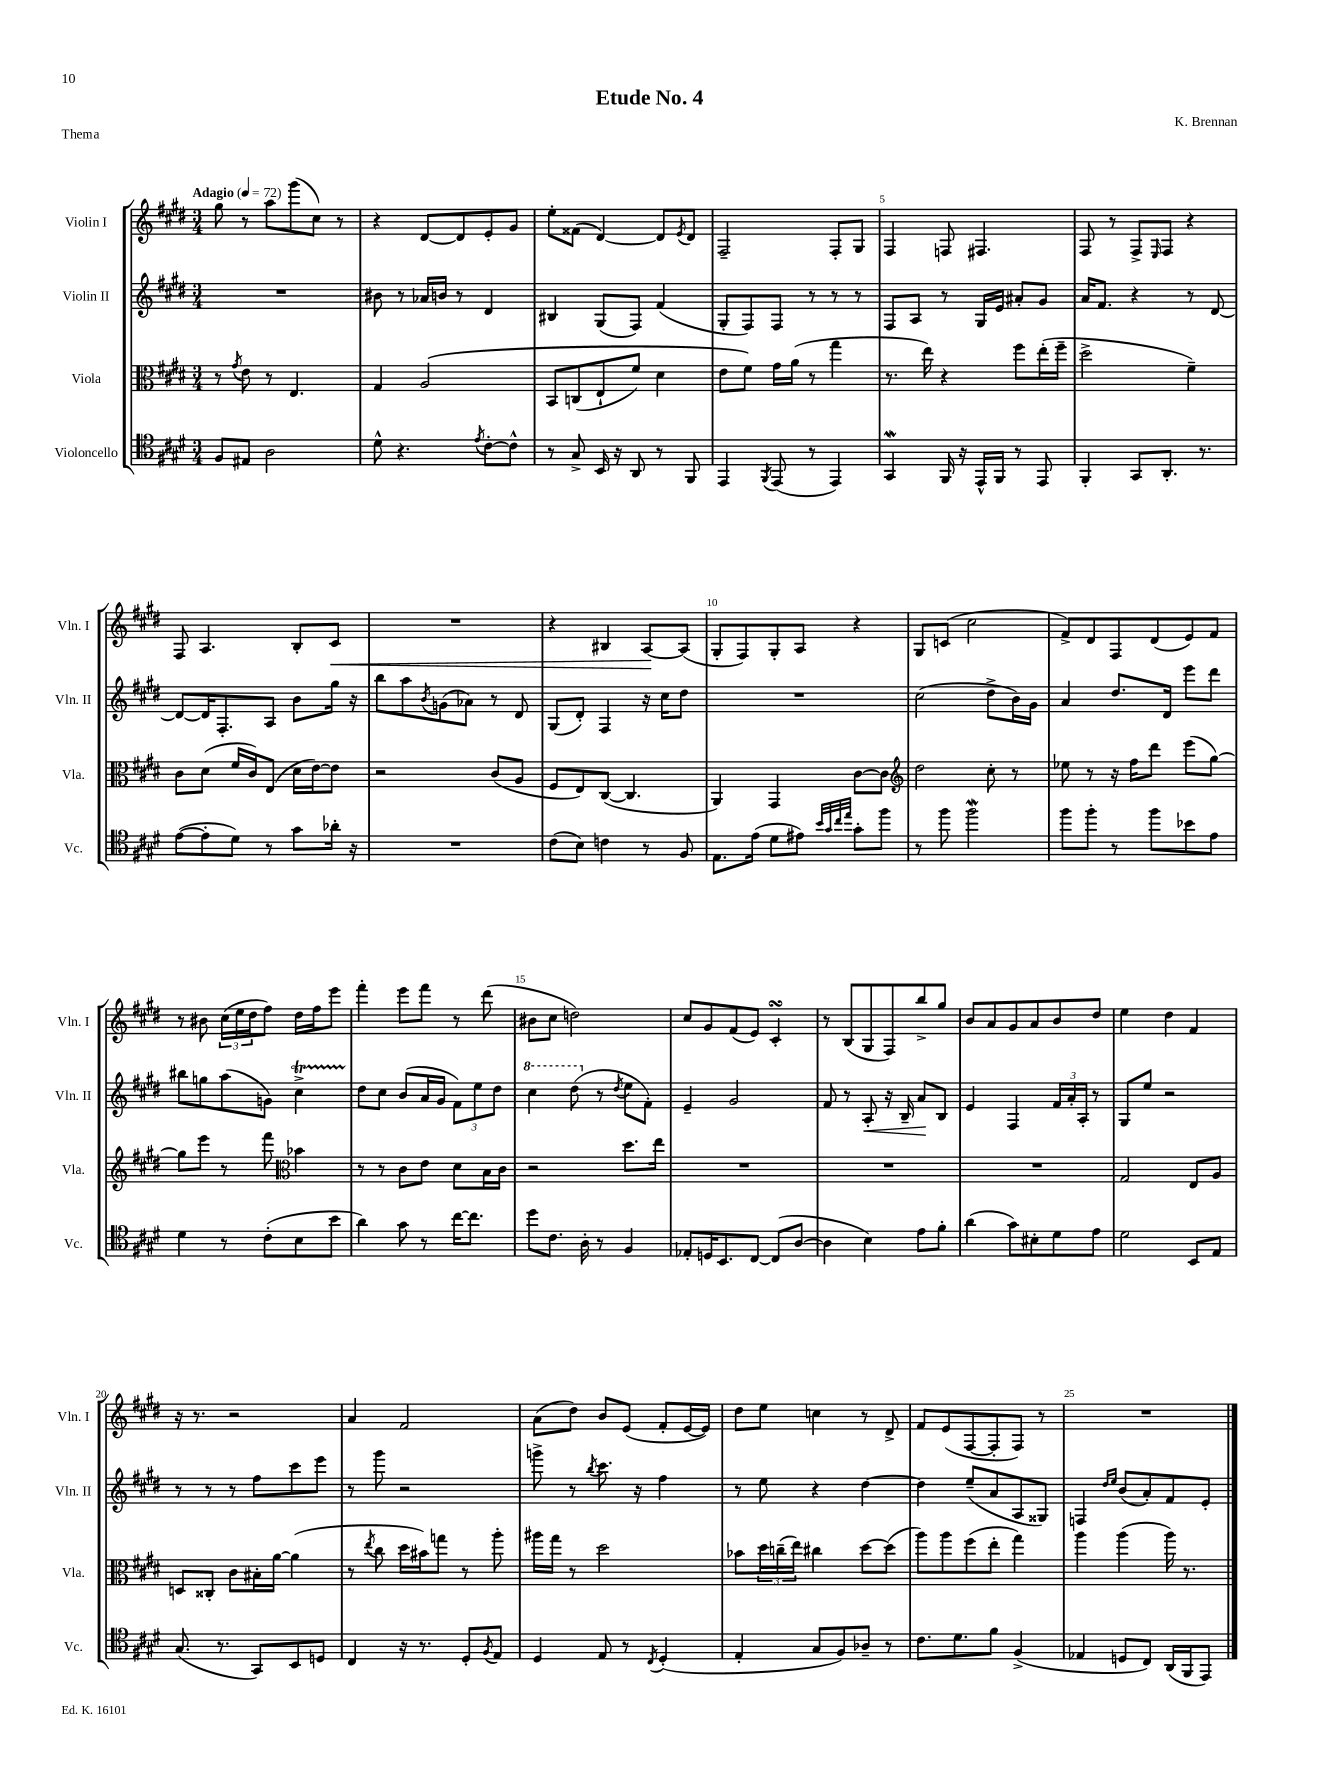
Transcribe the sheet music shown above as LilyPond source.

\header { title = "Etude No. 4" composer = "K. Brennan" piece = "Thema" }
<<
\new StaffGroup <<
\new Staff = "s0" \with { instrumentName = "Violin I" shortInstrumentName = "Vln. I" } {
    \clef treble \key e \major \numericTimeSignature \time 3/4 \tempo "Adagio" 4 = 72
    gis''8 r8 a''8 gis'''8( cis''8) r8 |
    r4 dis'8~ dis'8 e'8-. gis'8 |
    e''8-. fisis'8( dis'4~) dis'8 \acciaccatura { e'8 } dis'8 |
    fis2-- fis8-. gis8 |
    fis4 f8 fis4. |
    fis8 r8 fis8-> \grace { e16 } fis8 r4 |
    fis8 a4. b8-. cis'8\< |
    R2. |
    r4 bis4 a8~\! a8( |
    gis8-. fis8) gis8-. a8 r4 |
    gis8 c'8( cis''2 |
    fis'8->) dis'8 fis8 dis'8( e'8) fis'8 |
    r8 bis'8 \tuplet 3/2 { cis''16( e''16 dis''16 } fis''8) dis''16 fis''16 e'''8 |
    fis'''4-. e'''8 fis'''8 r8 dis'''8( |
    bis'8 cis''8 d''2) |
    cis''8 gis'8 fis'8( e'8) cis'4-.\turn |
    r8 b8( gis8 fis8) b''8-> gis''8 |
    b'8 a'8 gis'8 a'8 b'8 dis''8 |
    e''4 dis''4 fis'4 |
    r16 r8. r2 |
    a'4 fis'2 |
    a'8( dis''8) b'8 e'8( fis'8-. e'16~ e'16) |
    dis''8 e''8 c''4 r8 dis'8-> |
    fis'8 e'8( fis8~ fis8-. fis8) r8 |
    R2. \bar "|." |
}
\new Staff = "s1" \with { instrumentName = "Violin II" shortInstrumentName = "Vln. II" } {
    \clef treble \key e \major \numericTimeSignature \time 3/4
    R2. |
    bis'8 r8 aes'16 b'16 r8 dis'4 |
    bis4 gis8( fis8) fis'4( |
    gis8-. fis8) fis8 r8 r8 r8 |
    fis8 a8 r8 gis16 e'16 ais'8-. gis'8 |
    a'16 fis'8. r4 r8 dis'8~ |
    dis'8~ dis'16 fis8.-. a8 b'8 gis''16 r16 |
    b''8 a''8 \acciaccatura { b'8 } g'8( aes'8) r8 dis'8 |
    gis8( dis'8-.) fis4 r16 cis''16 dis''8 |
    R2. |
    cis''2( dis''8-> b'16) gis'16 |
    a'4 dis''8. dis'16 e'''8 dis'''8 |
    bis''8 g''8 a''8( g'8) cis''4->\startTrillSpan |
    dis''8\stopTrillSpan cis''8 b'8( a'16 gis'16 \tuplet 3/2 { fis'8) e''8 dis''8 } |
    \ottava #1 cis'''4 dis'''8( \ottava #0 r8 \acciaccatura { dis''8 } e''8 fis'8-.) |
    e'4-- gis'2 |
    fis'8 r8 a8-.\< r16 b16-- a'8\! b8 |
    e'4 fis4 \tuplet 3/2 { fis'16 a'16-. a16-. } r8 |
    gis8 e''8 r2 |
    r8 r8 r8 fis''8 cis'''8 e'''8 |
    r8 gis'''8 r2 |
    g'''8-> r8 \acciaccatura { b''8 } cis'''8. r16 fis''4 |
    r8 e''8 r4 dis''4~ |
    dis''4 e''8--( a'8 a8 gisis8) |
    f4 \grace { dis''16 e''16 } b'8( a'8-.) fis'8 e'8-. \bar "|." |
}
\new Staff = "s2" \with { instrumentName = "Viola" shortInstrumentName = "Vla." } {
    \clef alto \key e \major \numericTimeSignature \time 3/4
    r8 \acciaccatura { gis'8 } e'8 r8 e4. |
    gis4 a2\( |
    b,8 c8( e8-! fis'8) dis'4 |
    e'8 fis'8\) gis'16 a'16( r8 gis''4 |
    r8. e''16) r4 fis''8 e''16-.( fis''16-- |
    dis''2-> fis'4--) |
    cis'8 dis'8( fis'16 cis'16) e8( dis'16 e'16~) e'8 |
    r2 cis'8( a8 |
    fis8 e8) cis8~( cis4. |
    a,4) gis,4 cis'8~ cis'8 |
    \clef treble dis''2 cis''8-. r8 |
    ees''8 r8 r16 fis''16 dis'''8 e'''8( gis''8~) |
    gis''8 e'''8 r8 fis'''8 \clef alto bes'4 |
    r8 r8 cis'8 e'8 dis'8 b16 cis'16 |
    r2 dis''8. e''16 |
    R2. |
    R2. |
    R2. |
    gis2 e8 a8 |
    d8 cisis8-. cis'8 bis16-. a'16~ a'4( |
    r8 \acciaccatura { e''8 } cis''8 dis''16 bis'16) g''8 r8 a''8-. |
    ais''16 gis''16 r8 dis''2 |
    bes'8 \tuplet 3/2 { dis''16 c''16--( e''16) } cis''4 dis''8~ dis''8( |
    a''8) a''8 fis''8( e''8-. gis''4) |
    a''4 a''4( a''16) r8. \bar "|." |
}
\new Staff = "s3" \with { instrumentName = "Violoncello" shortInstrumentName = "Vc." } {
    \clef tenor \key e \major \numericTimeSignature \time 3/4
    fis8 eis8 a2 |
    dis'8-^ r4. \acciaccatura { e'8 } cis'8~-. cis'8-^ |
    r8 gis8-> b,16 r16 a,8 r8 fis,8 |
    e,4 \acciaccatura { fis,8 } e,8( r8 e,4) |
    gis,4\mordent fis,16 r16 e,16-^ fis,16 r8 e,8 |
    fis,4-. gis,8 a,8.-. r8. |
    e'8~( e'8-. dis'8) r8 gis'8 aes'16-. r16 |
    R2. |
    cis'8( b8) c'4 r8 fis8 |
    e8. e'16( dis'8 eis'8) \grace { b'32 gis'32 cis''32 e''32 } gis'8-. fis''8 |
    r8 fis''8 fis''2\mordent |
    fis''8 fis''8-. r8 fis''8 bes'8 e'8 |
    dis'4 r8 cis'8-.( b8 b'8 |
    a'4) gis'8 r8 cis''16~ cis''8. |
    dis''8 cis'8. a16-. r8 fis4 |
    ees8-. d16 b,8. cis8~ cis8( a8~ |
    a4 b4) e'8 fis'8-. |
    a'4( gis'8) bis8-. dis'8 e'8 |
    dis'2 b,8 e8 |
    gis8.( r8. gis,8) b,8 d8 |
    cis4 r16 r8. dis8-. \acciaccatura { fis8 } e8 |
    dis4 e8 r8 \acciaccatura { cis8 } dis4-.( |
    e4-. gis8 fis8) aes8-- r8 |
    cis'8. dis'8. fis'8 fis4->( |
    ees4 d8 cis8) a,16( fis,16 e,8) \bar "|." |
}
>>
>>
\layout { \context { \Score \override BarNumber.break-visibility = ##(#f #t #t) barNumberVisibility = #(every-nth-bar-number-visible 5) } }
